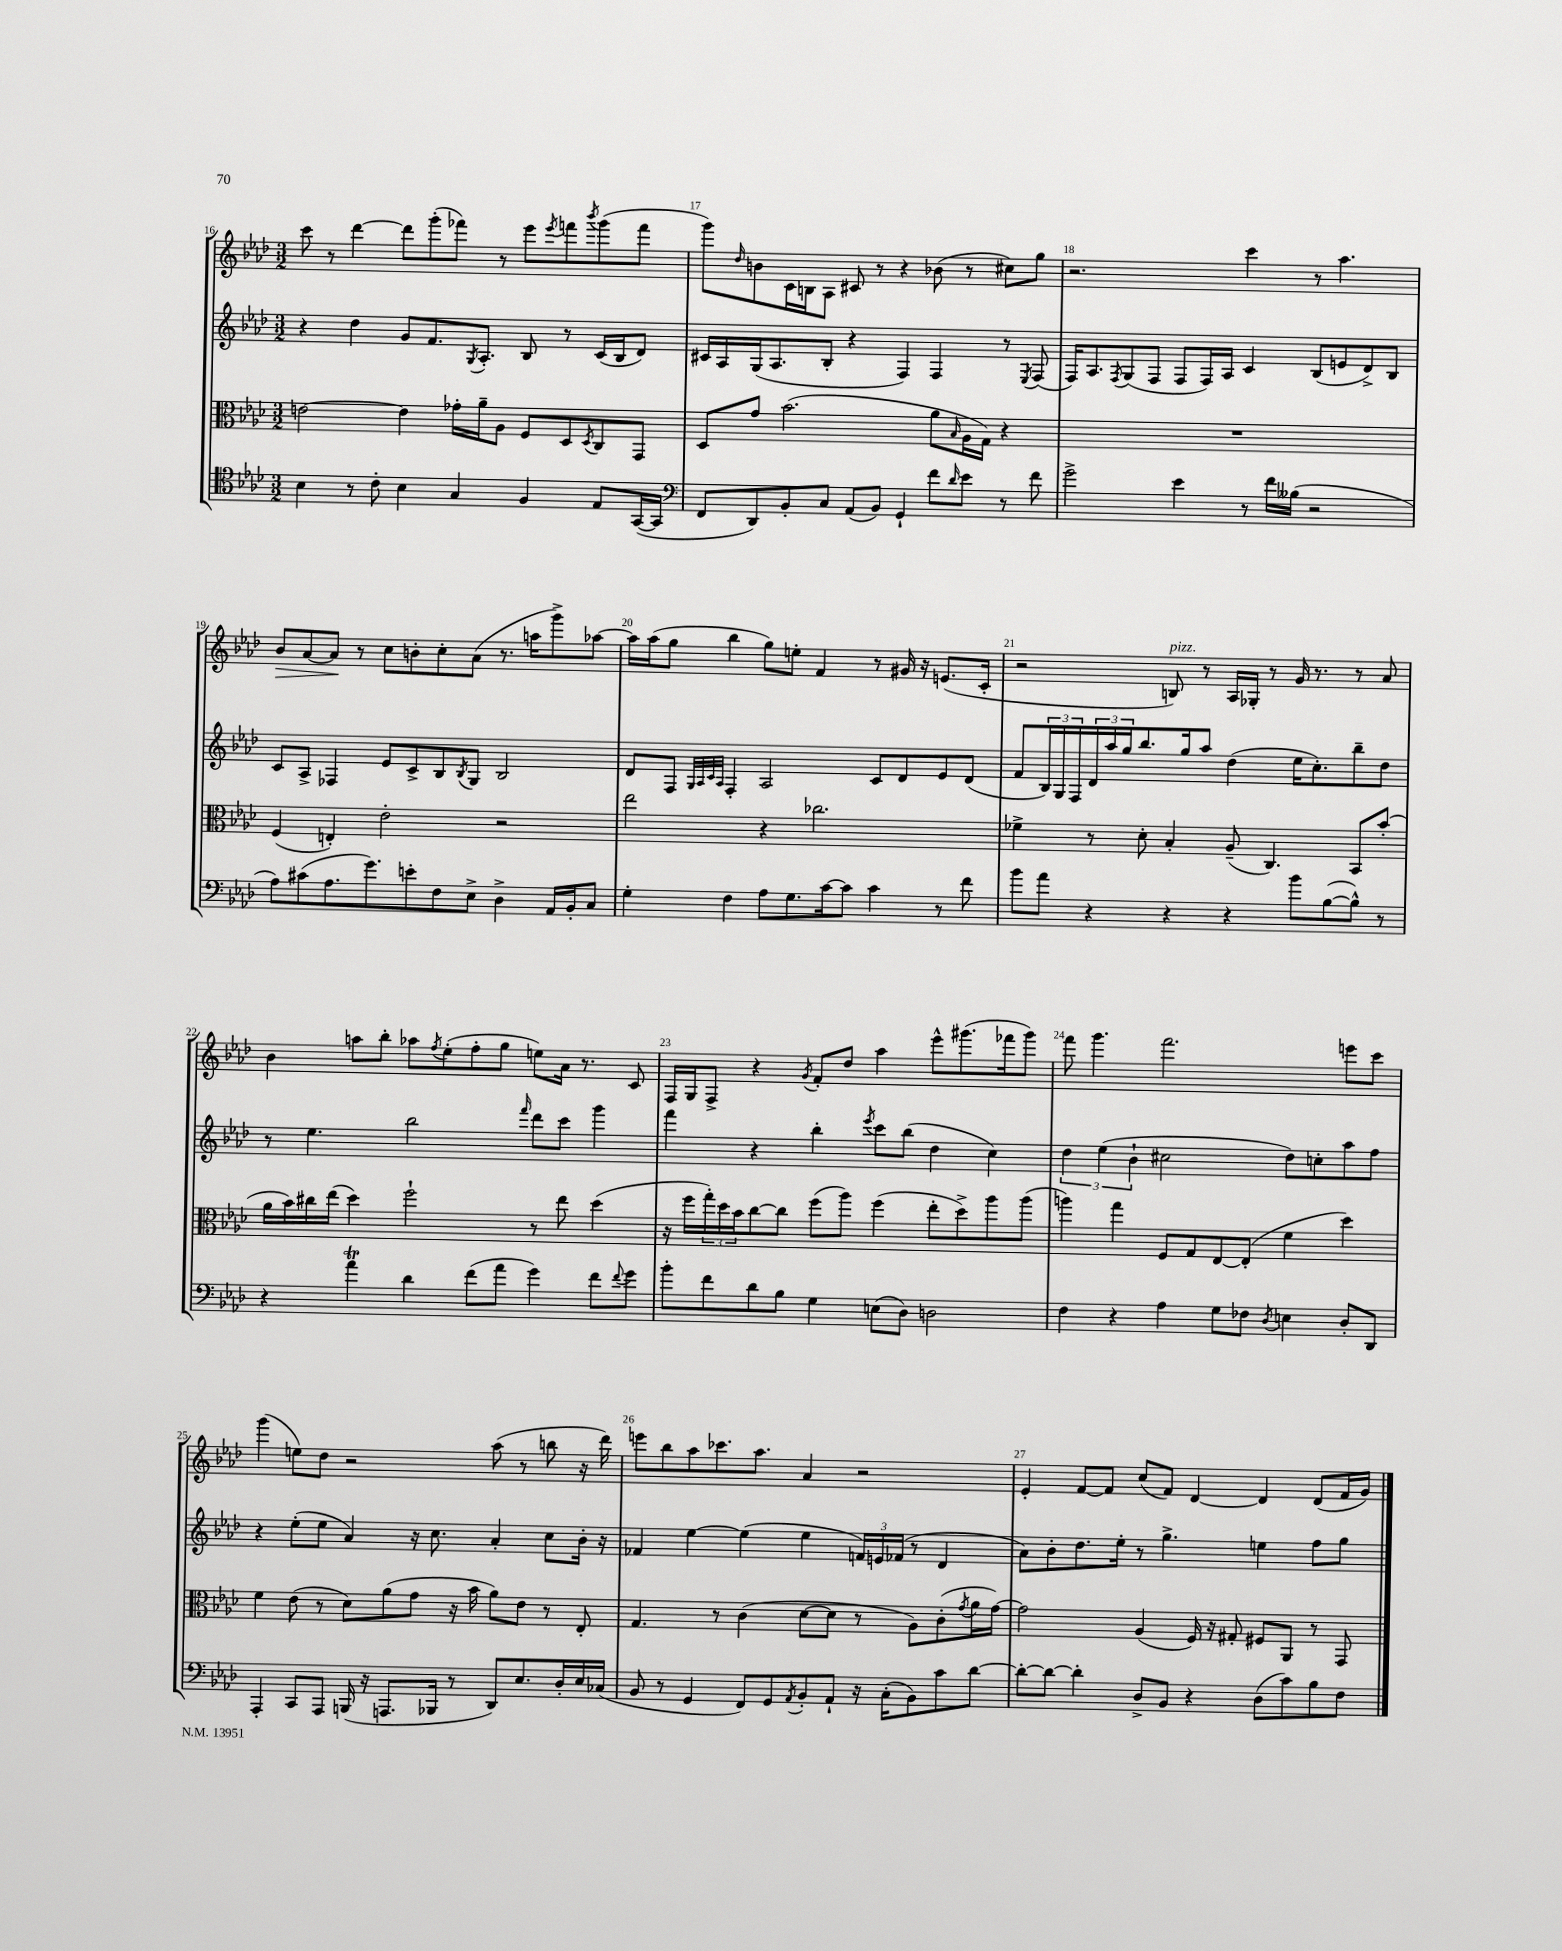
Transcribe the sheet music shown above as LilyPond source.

<<
\new StaffGroup <<
\new Staff = "s0" {
    \clef treble \key aes \major \numericTimeSignature \time 3/2
    c'''8 r8 des'''4~ des'''8 g'''8-.( fes'''8) r8 ees'''8 \acciaccatura { ees'''8 } f'''8 \acciaccatura { bes'''8 } g'''8( f'''8 |
    g'''8) \grace { des''16 } b'8 c'16 b16 aes8 cis'8 r8 r4 bes'8( r8 cis''8) g''8 |
    r2. c'''4 r8 aes''4. |
    bes'8\> aes'8~ aes'8\! r8 c''8 b'8-. c''8-. aes'8( r8. a''16 g'''8->) aes''8~ |
    aes''16 aes''16( g''8 bes''4 g''8) e''8-. f'4 r8 gis'16 r16 e'8.( c'16-. |
    r2 b8^\markup { \italic "pizz." }) r8 aes16 ges16-. r8 g'16 r8. r8 aes'8 |
    bes'4 a''8 bes''8-. aes''8 \acciaccatura { f''8 } ees''8-.( f''8-. g''8 e''8) aes'16 r8. c'8 |
    f16 g16 f8-> r4 \acciaccatura { g'8 } f'8-. des''8 aes''4 ees'''8-^ gis'''8.( fes'''16 gis'''8) |
    f'''8 g'''4. f'''2. e'''8 c'''8 |
    g'''4( e''8) des''8 r2 aes''8( r8 b''8 r16 des'''16) |
    e'''8 bes''8 aes''8 ces'''8. aes''8. aes'4 r2 |
    ees'4-. f'8~ f'8 c''8( f'8) des'4~ des'4 des'8( f'16 g'16) \bar "|." |
}
\new Staff = "s1" {
    \clef treble \key aes \major \numericTimeSignature \time 3/2
    r4 des''4 g'8 f'8. \acciaccatura { g8 } aes8.-. bes8 r8 c'16( bes16 des'8) |
    cis'16 aes16 g16( aes8. bes8-. r4 f4) f4 r8 \acciaccatura { ees8 } f8( |
    f16) aes8. \acciaccatura { f8 } g8( f8 f8 f16) aes16 c'4 bes8( e'8 des'8->) bes8 |
    c'8 aes8-> fes4 ees'8 c'8-> bes8 \acciaccatura { bes8 } g8 bes2 |
    des'8 f8 \grace { g32 aes32 c'32 aes32 } f4-. aes2 c'8 des'8 ees'8 des'8( |
    f'8 \tuplet 3/2 { bes16) g16 f16 } \tuplet 3/2 { des'16 aes''16 g''16 } bes''8. g''16 aes''8 des''4( ees''16 c''8.-.) bes''8-- des''8 |
    r8 ees''4. bes''2 \grace { f'''16 } des'''8 c'''8 g'''4 |
    f'''4 r4 bes''4-. \acciaccatura { ees'''8 } c'''8 bes''8( des''4 c''4) |
    \tuplet 3/2 { des''4 ees''4( bes'4-! } cis''2 des''8) c''8-. aes''8 f''8 |
    r4 ees''8-.( ees''8 aes'4) r16 c''8. aes'4-. c''8 bes'16-. r16 |
    fes'4 ees''4~ ees''4( ees''4 \tuplet 3/2 { f'16) e'16 fes'16( } r8 des'4 |
    aes'8) bes'8-. des''8. ees''16-. r8 g''4.-> e''4 f''8 g''8 \bar "|." |
}
\new Staff = "s2" {
    \clef alto \key aes \major \numericTimeSignature \time 3/2
    e'2~ e'4 ges'16-. aes'16-- aes8 f8 des8 \acciaccatura { des8 } c8 g,8 |
    des8 g'8 bes'2.( aes'8 \grace { bes16 } aes16 g16) r4 |
    R1. |
    f4( e4-.) ees'2-. r2 |
    ees''2 r4 ces''2. |
    fes'4-> r8 des'8-. bes4-. aes8--( c4.) bes,8 bes'8-.( |
    aes'16 bes'16) cis''16 ees''16( des''4) f''2-! r8 ees''8 des''4( |
    r16 f''16 \tuplet 3/2 { g''16-.) des''16 bes'16 } c''8~ c''8 f''8( aes''8) f''4( ees''8-. des''8->) aes''8 aes''8( |
    a''4) g''4 f8 g8 ees8~ ees8-.( f'4 des''4) |
    f'4 ees'8( r8 des'8) aes'8( g'8 r16 bes'16 aes'8) ees'8 r8 ees8-. |
    g4. r8 c'4( des'8~ des'8 r8 aes8) c'8-.( \acciaccatura { g'8 } aes'16 g'16~) |
    g'2 aes4( f16) r16 gis8-. fis8 aes,8 r8 g,8 \bar "|." |
}
\new Staff = "s3" {
    \clef tenor \key aes \major \numericTimeSignature \time 3/2
    bes4 r8 c'8-. bes4 g4 f4 ees8 g,16~( g,16 |
    \clef bass f,8 des,8) bes,8-. c8 aes,8( bes,8) g,4-! f'8 \grace { des'16 } ees'8 r8 f'8 |
    g'2-> ees'4 r8 f'16 beses16( r2 |
    aes8) cis'8( aes8. g'8.) e'8-. f8 ees8-> des4-> aes,16 bes,16-. c8 |
    g4-. f4 aes8 g8. c'16~ c'8 c'4 r8 f'8 |
    bes'8 aes'8 r4 r4 r4 bes'8 bes8~( bes8-^) r8 |
    r4 aes'4\trill des'4 f'8( aes'8 g'4) f'8 \appoggiatura { f'8 } g'8 |
    bes'8-. f'8 des'8 bes8 g4 e8( des8) d2 |
    f4 r4 aes4 g8 fes8 \acciaccatura { des8 } e4 des8-. des,8 |
    aes,,4-. c,8 aes,,8 b,,16( r16 a,,8. bes,,16 r8 des,8) ees8. des16-. ees16 ces16( |
    bes,8 r8 g,4 f,8) g,8 \acciaccatura { aes,8 } bes,8-. aes,8-! r16 c16-.( bes,8) c'8 des'8~ |
    des'8~-. des'8~ des'4-. des8-> bes,8 r4 des8( c'8) bes8 f8 \bar "|." |
}
>>
>>
\layout { \context { \Score currentBarNumber = #16 \override BarNumber.break-visibility = ##(#f #t #t) barNumberVisibility = #all-bar-numbers-visible } }
